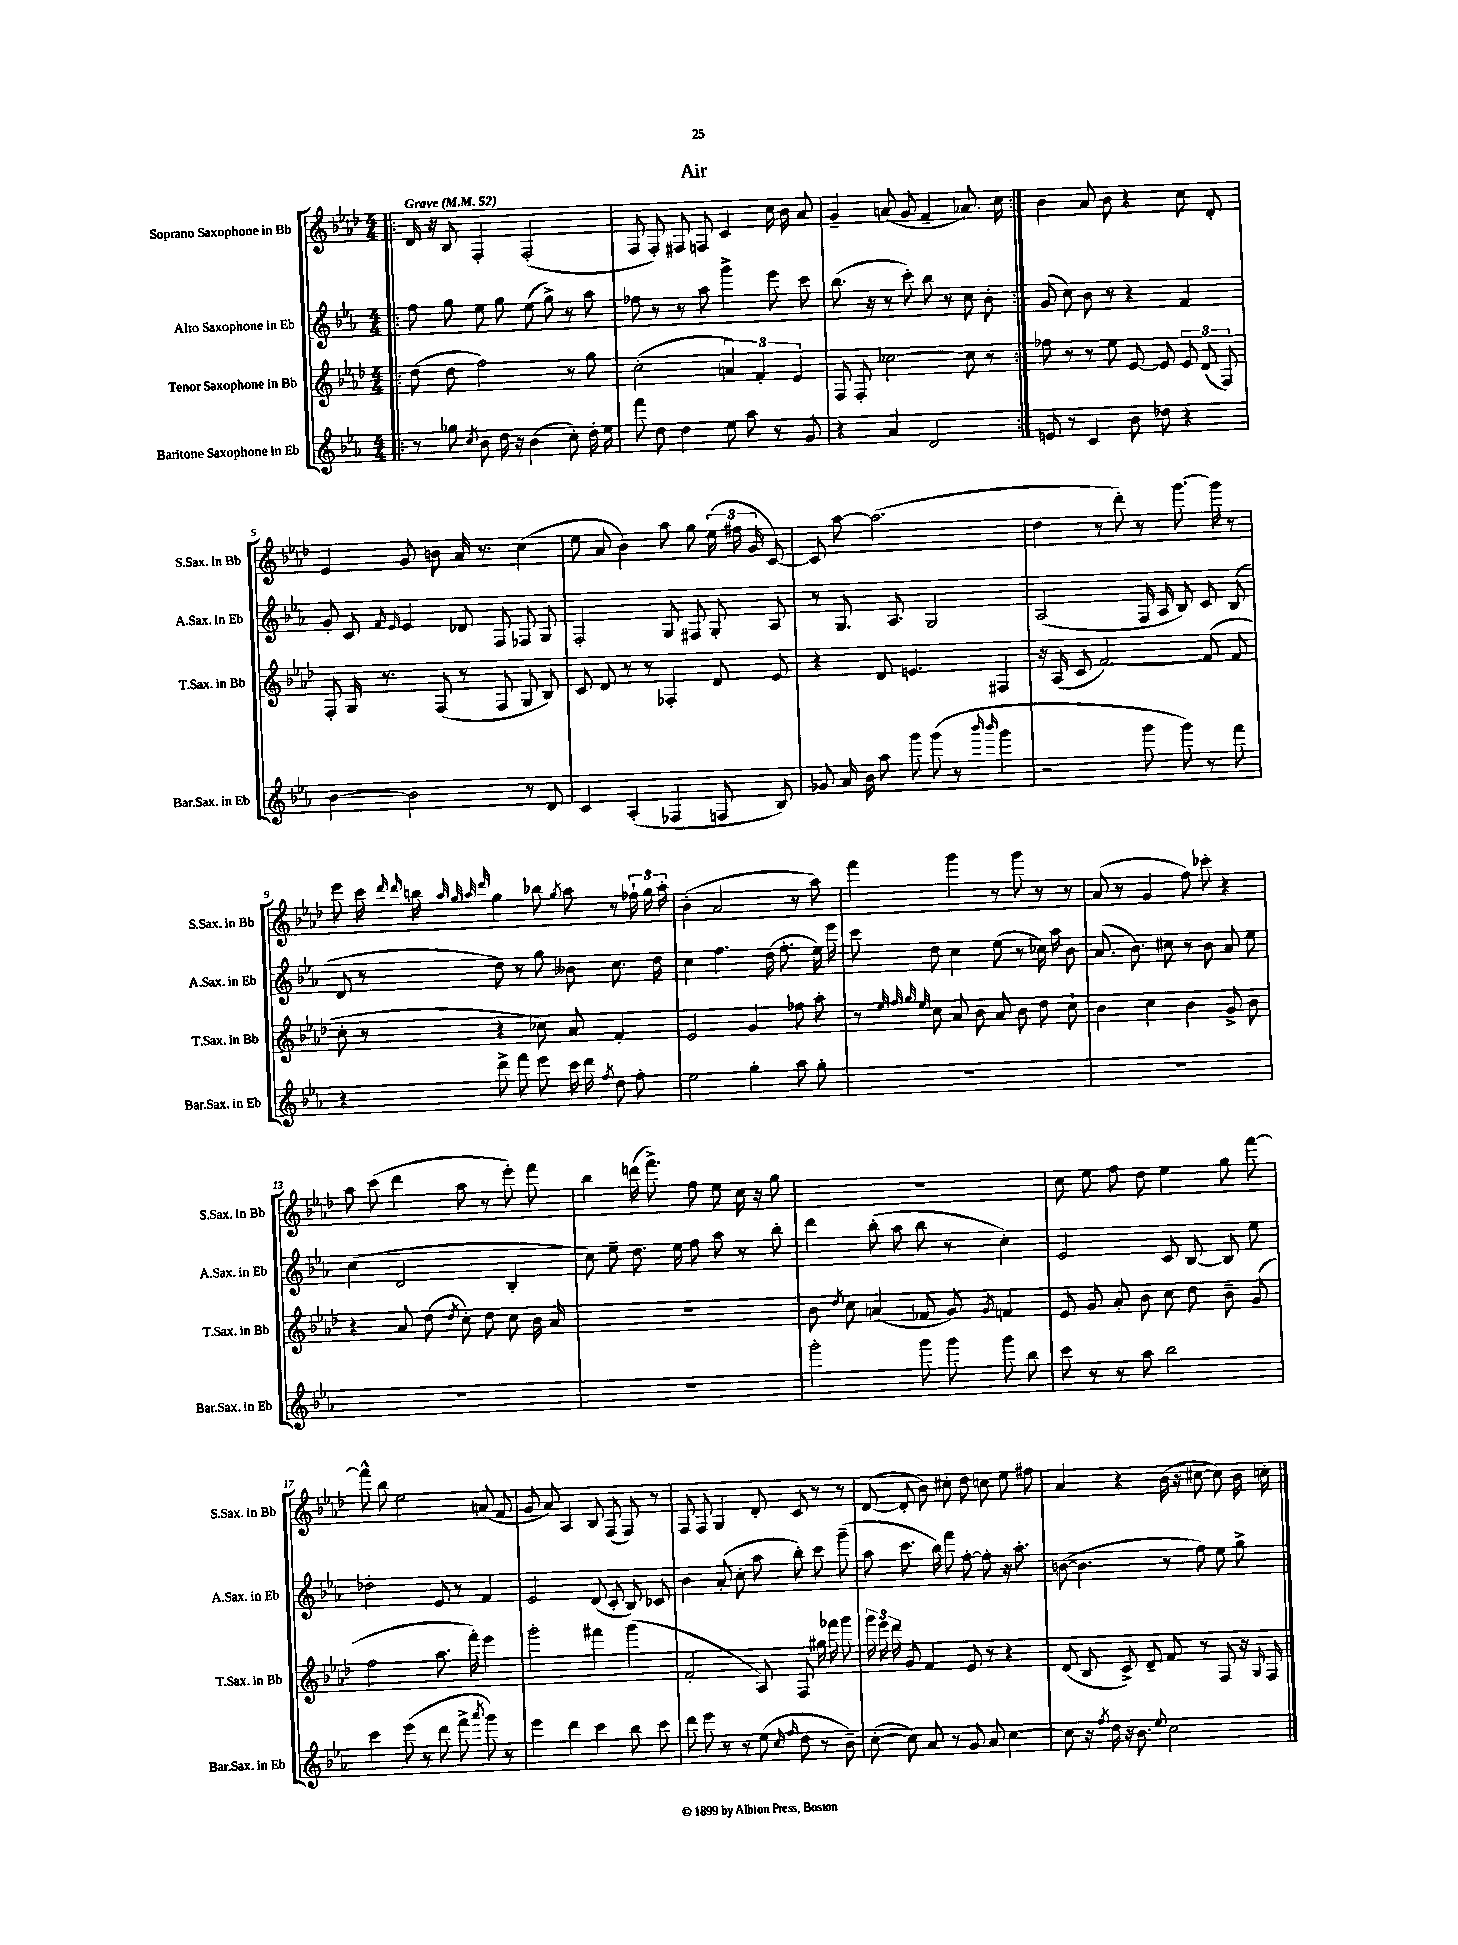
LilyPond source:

\header { title = "Air" }
<<
\new StaffGroup <<
\new Staff = "s0" \with { instrumentName = "Soprano Saxophone in Bb" shortInstrumentName = "S.Sax. in Bb" } {
    \clef treble \key aes \major \numericTimeSignature \time 4/4 \tempo "Grave" 4 = 52
    \autoBeamOff \repeat volta 2 { \bar ".|:" des'16 r16 bes8 f4-. f2-.( |
    f8 f8-.) fis8 f8 c'4 c''16 bes'16 aes'8 |
    g'4-- a'8( g'8 f'4-- aes'8.) c''16 | }
    bes'4 aes'8 bes'8 r4 c''8 des'8-. |
    ees'4 g'8 b'8 aes'16 r8. c''4( |
    ees''8 aes'8 bes'4) aes''8 g''8 \tuplet 3/2 { ees''16( fis''16 g'16 } c'8~) |
    c'8 aes''8~ aes''2.( |
    des''4 r8 des'''8-.) r8 g'''8.~ g'''16 r8 |
    ees'''8 c'''16 \grace { des'''16 des'''16 } b''16 \grace { aes''32 g''32 aes''32 des'''32 } g''4 bes''8 \acciaccatura { g''8 } aes''8 r8 \tuplet 3/2 { fes''16-! g''16 aes''16-. } |
    bes'4-.( aes'2 r8 aes''8) |
    f'''4 g'''4 r8 g'''8 r8 r8 |
    aes'8( r8 g'4 f''8) ces'''8-. r4 |
    aes''8 c'''8( des'''4 aes''8 r8 ees'''8-.) f'''8 |
    bes''4 d'''16( f'''8.->) f''8 ees''8 c''16 r16 g''8 |
    R1 |
    c''8 ees''8 f''8 des''8 ees''4 g''8 f'''8~ |
    f'''8-^ bes''8 ees''2 a'8( f'8 |
    g'8 aes'8) aes4 bes8 f8( f8) r8 |
    f8 f8 g4 des'8-. c'8 r8 r8 |
    des'8~( des'8-. bes'8) cis''8-. des''8 c''8 ees''8 fis''8 |
    aes'4 r4 bes'16( r16 cis''8~ cis''8) bes'16 c''16-. \bar "|." |
}
\new Staff = "s1" \with { instrumentName = "Alto Saxophone in Eb" shortInstrumentName = "A.Sax. in Eb" } {
    \clef treble \key ees \major \numericTimeSignature \time 4/4
    \autoBeamOff \repeat volta 2 { \bar ".|:" f''8 g''8 ees''8 g''8 ees''8( g''8->) r8 aes''8 |
    fes''8 r8 r8 aes''8 g'''4-> ees'''8 c'''8 |
    bes''8.( r16 r8 c'''8-.) bes''8 r8 c''8 bes'8-. | }
    g'8( c''8) bes'8 r8 r4 f'4 |
    g'8-. c'8 \grace { f'16 ees'16 } ees'4 des'8 f8 fes8 g8 |
    f2-. g8 fis8 g8-. aes8 |
    r8 g8. aes8. g2 |
    aes2( f16 aes16 bes8) c'8 bes8( |
    d'8 r8 d''8) r8 g''8 beses'8 c''8. d''16 |
    c''4 f''4. d''16( f''8.-. ees''16) ees'''16 |
    c'''8 d''8 c''4 ees''8( r8 ces''16) aes''16 bes'8 |
    aes'8.( bes'8.) cis''8 r8 bes'8 aes'8 ees''8 |
    c''4( d'2 bes4-. |
    c''8) ees''8-- d''8. ees''16 f''8 aes''8 r8 bes''8-. |
    d'''4 bes''8-.( aes''8 bes''8 r8 c''4-.) |
    ees'2 c'8 bes8~ bes8 ees''8 |
    des''2-. ees'8 r8 f'4 |
    ees'2 d'8( c'8-. bes8) ces'8 |
    bes'4 aes'8-.( c''8-. aes''8 bes''8-.) c'''8 g'''8--( |
    aes''8 c'''8. bes''16) f'''8 f''8~-. f''8-. r16 aes''8.-. |
    b'8~( b'4. r8 f''8) ees''8 g''8-> \bar "|." |
}
\new Staff = "s2" \with { instrumentName = "Tenor Saxophone in Bb" shortInstrumentName = "T.Sax. in Bb" } {
    \clef treble \key aes \major \numericTimeSignature \time 4/4
    \autoBeamOff \repeat volta 2 { \bar ".|:" des''8( des''8 f''2) r8 g''8 |
    c''2-.( \tuplet 3/2 { a'4) f'4-. ees'4 } |
    f8 f8-. ces''2~ ces''8 r8 | }
    fes''8 r8 r8 ees''8 ees'8~ ees'8 \tuplet 3/2 { ees'8 des'8( f8) } |
    f8-. g16 r8. f8( r8 f8 g8 bes8) |
    c'8 des'8 r8 r8 fes4-. des'8 ees'8 |
    r4 des'8 e'4. fis4 |
    r16 aes16( c'8 f'2~) f'8( f'8 |
    c''8-. r8 r4 ces''8) aes'8 f'4-. |
    ees'2 g'4 fes''8 aes''8-. |
    r8 \grace { ees''32 f''32 g''32 ees''32 } c''8 aes'8 bes'8 aes'8 bes'8 des''8 c''8-! |
    bes'4 c''4 bes'4 g'8-> bes'8 |
    r4 aes'8 des''8( \acciaccatura { des''8 } c''8-.) des''8 c''8 bes'16 aes'16 |
    R1 |
    bes'8 \acciaccatura { des''8 } c''8 a'4( fes'8 g'8) \acciaccatura { g'8 } f'4 |
    ees'8 g'8 aes'8-. bes'8 c''8 des''8 bes'8-- g'8( |
    f''2 aes''8. f'''16-.) ees'''4 |
    g'''2-. fis'''4 g'''4( |
    f'2-. aes8) f8 gis''16 fes'''16 g'''8 |
    \tuplet 3/2 { g'''16 ees'''16 des'''16 } g'8 f'4 ees'8 r8 r4 |
    des'8( bes8 c'8->) des'8-- f'8 r8 f8 r16 \grace { g16 } f16 \bar "|." |
}
\new Staff = "s3" \with { instrumentName = "Baritone Saxophone in Eb" shortInstrumentName = "Bar.Sax. in Eb" } {
    \clef treble \key ees \major \numericTimeSignature \time 4/4
    \autoBeamOff \repeat volta 2 { \bar ".|:" r8 ges''8 \acciaccatura { c''8 } bes'8 d''16 r16 bes'4( c''8-.) d''16-. ees''16 |
    f'''8 d''8 d''4 ees''8 aes''8 r8 g'8 |
    r4 aes'4 d'2 | }
    e'8 r8 c'4 bes'8 des''8 r4 |
    bes'4~ bes'2 r8 d'8 |
    c'4 aes4-.( fes4 f8 bes8) |
    ges'8 aes'16 bes'16 aes''8 g'''8 g'''8( r8 \grace { bes'''16 bes'''16 } g'''4 |
    r2 g'''8 g'''8) r8 f'''8 |
    r4 d'''8-> f'''8 ees'''8 c'''16 d'''16 \acciaccatura { f''8 } d''8 f''8-. |
    ees''2 g''4-. aes''8 g''8-. |
    R1 |
    R1 |
    R1 |
    R1 |
    g'''2-. g'''8 g'''8 g'''8 bes''8 |
    c'''8 r8 r8 aes''8 bes''2 |
    c'''4 ees'''8( r8 d'''8 f'''8-> \acciaccatura { aes'''8 } g'''8) r8 |
    ees'''4 d'''4 c'''4 bes''8 c'''8 |
    d'''8 ees'''8 r8 r8 ees''8( \grace { c''16 f''16 } d''8 r8 bes'8--) |
    c''8~-.( c''8) aes'8 r8 g'8 aes'8 c''4~ |
    c''8 r16 \acciaccatura { f''8 } d''16 r16 bes'8. \appoggiatura { ees''8 } c''2 \bar "|." |
}
>>
>>
